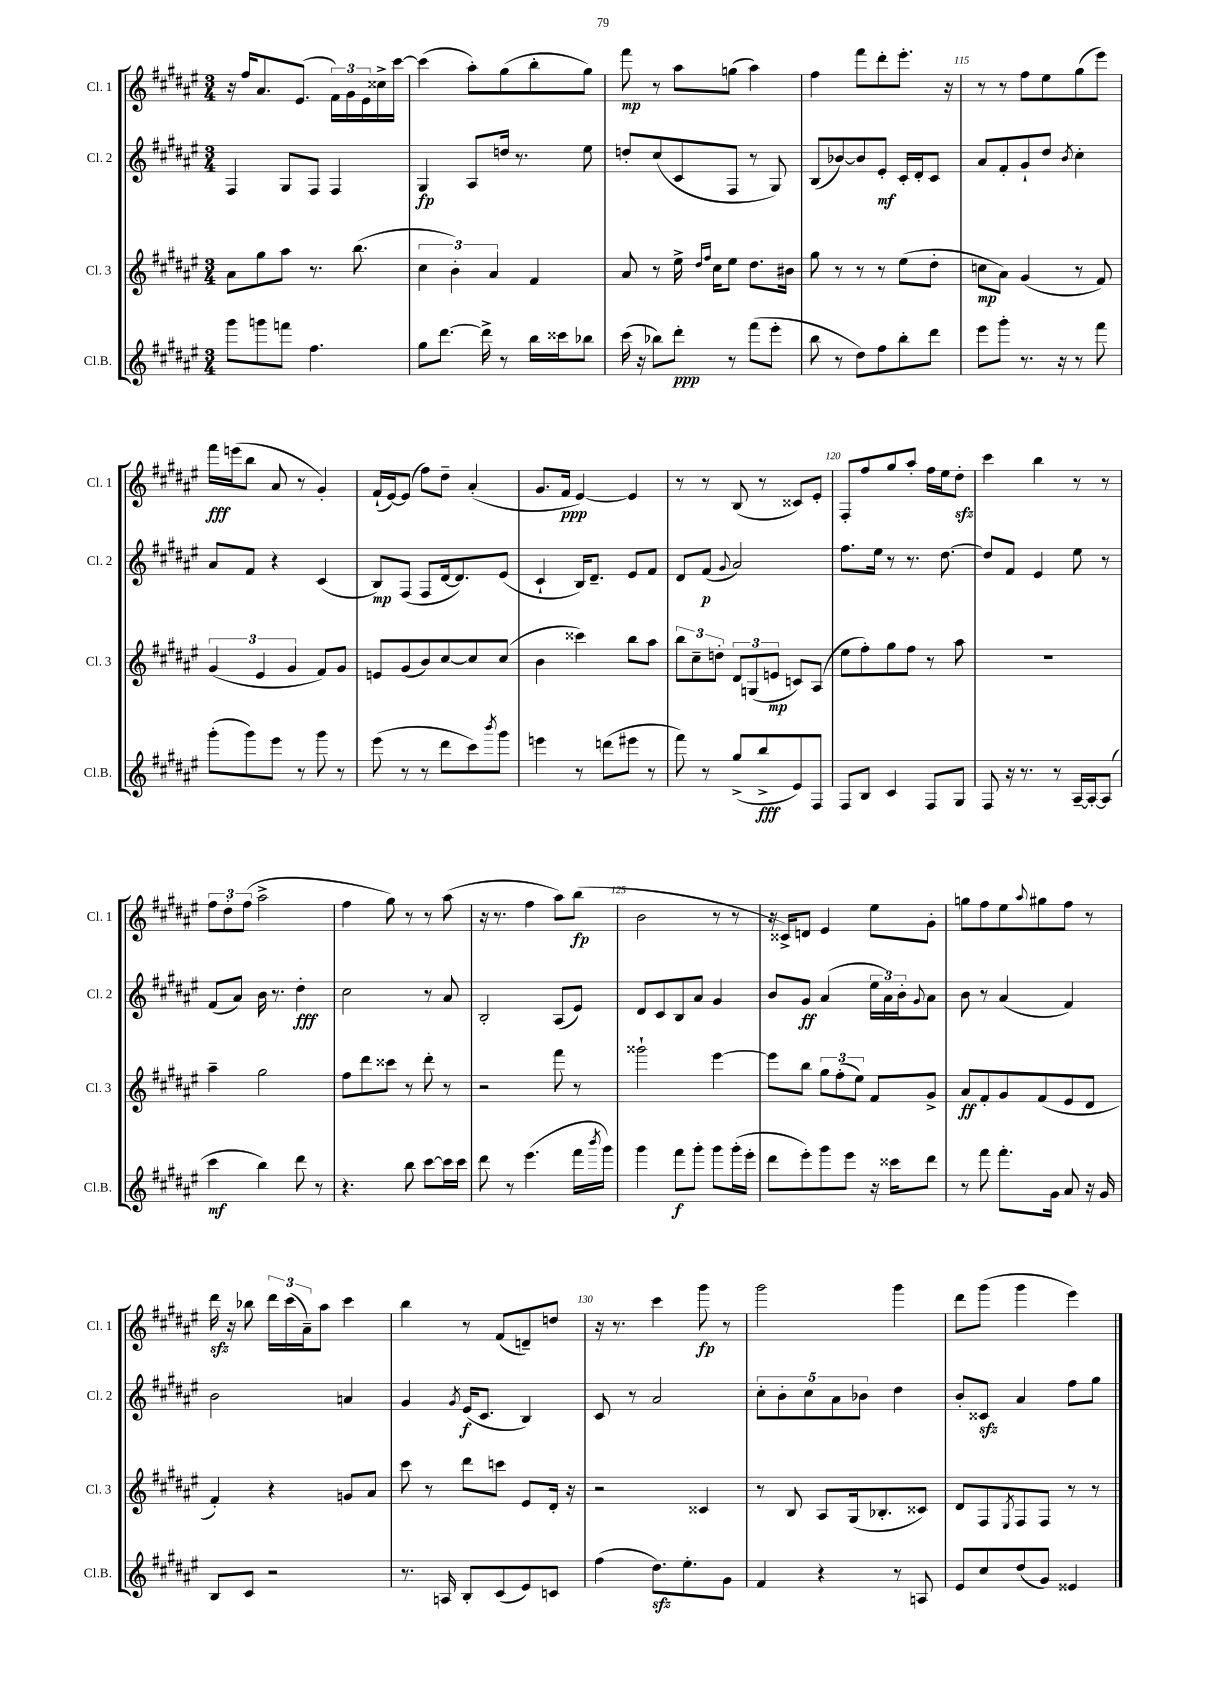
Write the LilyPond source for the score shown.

<<
\new StaffGroup <<
\new Staff = "s0" \with { instrumentName = "Cl. 1" shortInstrumentName = "Cl. 1" } {
    \clef treble \key fis \major \numericTimeSignature \time 3/4
    r16 fis''16 ais'8. eis'8.( \tuplet 3/2 { fis'16) gis'16 eis'16 } cisis''16-> cis'''16~ |
    cis'''4( ais''8-.) gis''8( b''8-. gis''8) |
    fis'''8\mp r8 ais''8 g''8( ais''4) |
    fis''4 fis'''8 dis'''8-. eis'''8.-. r16 |
    r8 r8 fis''8 eis''8 gis''8( eis'''8) |
    fis'''16\fff e'''16( b''8 ais'8 r8 gis'4-.) |
    fis'16-!( eis'16~) eis'8( fis''8) dis''8-- ais'4-.( |
    gis'8. fis'16\ppp eis'4~) eis'4 |
    r8 r8 b8( r8 cisis'8) eis'8-. |
    fis8-. fis''8 gis''8 ais''8-. fis''16 eis''16 dis''8-.\sfz |
    cis'''4 b''4 r8 r8 |
    \tuplet 3/2 { fis''8 dis''8-. fis''8( } ais''2-> |
    fis''4 gis''8) r8 r8 ais''8( |
    r16 r8. fis''4 ais''8) b''8\fp( |
    b'2 r8 r8 |
    r16 cisis'16->) d'8 eis'4 eis''8 gis'8-. |
    g''8 fis''8 eis''8 \appoggiatura { ais''8 } gis''8 fis''8 r8 |
    dis'''16\sfz r16 bes''8 \tuplet 3/2 { dis'''16 cis'''16( ais'16--) } ais''8 cis'''4 |
    b''4 r8 fis'8( d'8--) d''8 |
    r16 r8. cis'''4 gis'''8\fp r8 |
    gis'''2 gis'''4 |
    dis'''8 gis'''8( gis'''4 eis'''4) \bar "|." |
}
\new Staff = "s1" \with { instrumentName = "Cl. 2" shortInstrumentName = "Cl. 2" } {
    \clef treble \key fis \major \numericTimeSignature \time 3/4
    fis4 gis8 fis8 fis4 |
    gis4\fp ais8 d''16 r8. eis''8 |
    d''8-. cis''8( cis'8 fis8 r8 gis8) |
    b8( bes'8~) bes'8 eis'8-.\mf cis'16-. dis'16-. cis'8 |
    ais'8 fis'8-. gis'8-! dis''8 \acciaccatura { b'8 } cis''4-. |
    ais'8 fis'8 r4 cis'4( |
    b8\mp) fis8( fis8 dis'16~ dis'8.) eis'8( |
    cis'4-! b16) dis'8.-- eis'8 fis'8 |
    dis'8 fis'8\p( \appoggiatura { gis'8 } ais'2) |
    fis''8. eis''16 r8 r8. dis''8.~ |
    dis''8 fis'8 eis'4 eis''8 r8 |
    fis'8( ais'8) b'16 r8. dis''4-.\fff |
    cis''2 r8 ais'8 |
    b2-. ais8( eis'8) |
    dis'8 cis'8 b8 ais'8 gis'4 |
    b'8 gis'8\ff ais'4( \tuplet 3/2 { eis''16 ais'16) b'16-. } \appoggiatura { gis'8 } ais'8 |
    b'8 r8 ais'4( fis'4) |
    b'2 a'4 |
    gis'4 \acciaccatura { gis'8 } eis'16\f( cis'8. b4) |
    cis'8 r8 ais'2 |
    \tuplet 5/4 { cis''8-. b'8-. cis''8 ais'8 bes'8 } dis''4 |
    b'8-. cisis'8\sfz ais'4 fis''8 gis''8 \bar "|." |
}
\new Staff = "s2" \with { instrumentName = "Cl. 3" shortInstrumentName = "Cl. 3" } {
    \clef treble \key fis \major \numericTimeSignature \time 3/4
    ais'8 gis''8 ais''8 r8. b''8.( |
    \tuplet 3/2 { cis''4 b'4-.) ais'4 } fis'4 |
    ais'8 r8 eis''16-> \grace { dis''16 fis''16 } cis''16 eis''8 dis''8. bis'16 |
    gis''8 r8 r8 r8 eis''8( dis''8-. |
    c''8\mp ais'8) gis'4( r8 fis'8) |
    \tuplet 3/2 { gis'4( eis'4 gis'4 } fis'8) gis'8 |
    e'8 gis'8( b'8) cis''8~ cis''8 cis''8( |
    b'4 cisis'''4) b''8 ais''8 |
    \tuplet 3/2 { b''8 cis''8-- d''8-. } \tuplet 3/2 { dis'8 g8( e'8\mp } c'8) ais8( |
    eis''8 fis''8-.) gis''8 fis''8 r8 ais''8 |
    R2. |
    ais''4-- gis''2 |
    fis''8 dis'''8 cisis'''8 r8 dis'''8-. r8 |
    r2 fis'''8 r8 |
    gisis'''2-! eis'''4~ |
    eis'''8 b''8 \tuplet 3/2 { gis''8 fis''8-.( eis''8) } fis'8 gis'8-> |
    ais'8\ff fis'8-. gis'8 fis'8( eis'8 dis'8 |
    fis'4-.) r4 g'8 ais'8 |
    cis'''8 r8 dis'''8 c'''8 eis'8 dis'16-. r16 |
    r2 cisis'4 |
    r8 b8 ais8 gis16( bes8.-. cisis'8) |
    dis'8 fis8 \acciaccatura { eis8 } fis8 fis8 r8 r8 \bar "|." |
}
\new Staff = "s3" \with { instrumentName = "Cl.B." shortInstrumentName = "Cl.B." } {
    \clef treble \key fis \major \numericTimeSignature \time 3/4
    gis'''8 g'''8 f'''8 fis''4. |
    gis''8 dis'''8.~ dis'''16-> r8 b''16 cisis'''16 bes''8 |
    cis'''16( r16 bes''8) dis'''8-.\ppp r8 fis'''8( eis'''8-. |
    b''8 r8 dis''8) fis''8 b''8-. dis'''8 |
    eis'''8 gis'''8-. r8. r16 r8 fis'''8 |
    gis'''8-.( gis'''8) eis'''8 r8 gis'''8 r8 |
    eis'''8( r8 r8 dis'''8 cis'''8) \acciaccatura { b'''8 } gis'''8 |
    e'''4 r8 d'''8( eis'''8 r8 |
    fis'''8) r8 gis''8->( b''8->\fff eis'8) fis8 |
    fis8 b8 cis'4 fis8 gis8 |
    fis8 r16 r8. r8 ais16~-- ais16~-. ais8( |
    cis'''4\mf b''4) dis'''8 r8 |
    r4. b''8 cis'''8~ cis'''16 cis'''16 |
    dis'''8 r8 eis'''4.( fis'''16 \acciaccatura { b'''8 } gis'''16) |
    gis'''4 fis'''8\f gis'''8-. gis'''8 gis'''16-.( eis'''16-. |
    dis'''8 eis'''8-.) gis'''8 eis'''8 r16 cisis'''16 dis'''8 |
    r8 fis'''8 fis'''8.-. gis'16 ais'8 r16 gis'16 |
    b8 cis'8 r2 |
    r8. a16 b8-. cis'8( eis'8) c'8 |
    fis''4( dis''8.\sfz) eis''8.-. gis'8 |
    fis'4 r4 r8 a8 |
    eis'8 cis''8 dis''8( gis'8) eisis'4 \bar "|." |
}
>>
>>
\layout { \context { \Score currentBarNumber = #111 \override BarNumber.break-visibility = ##(#f #t #t) barNumberVisibility = #(every-nth-bar-number-visible 5) } }
